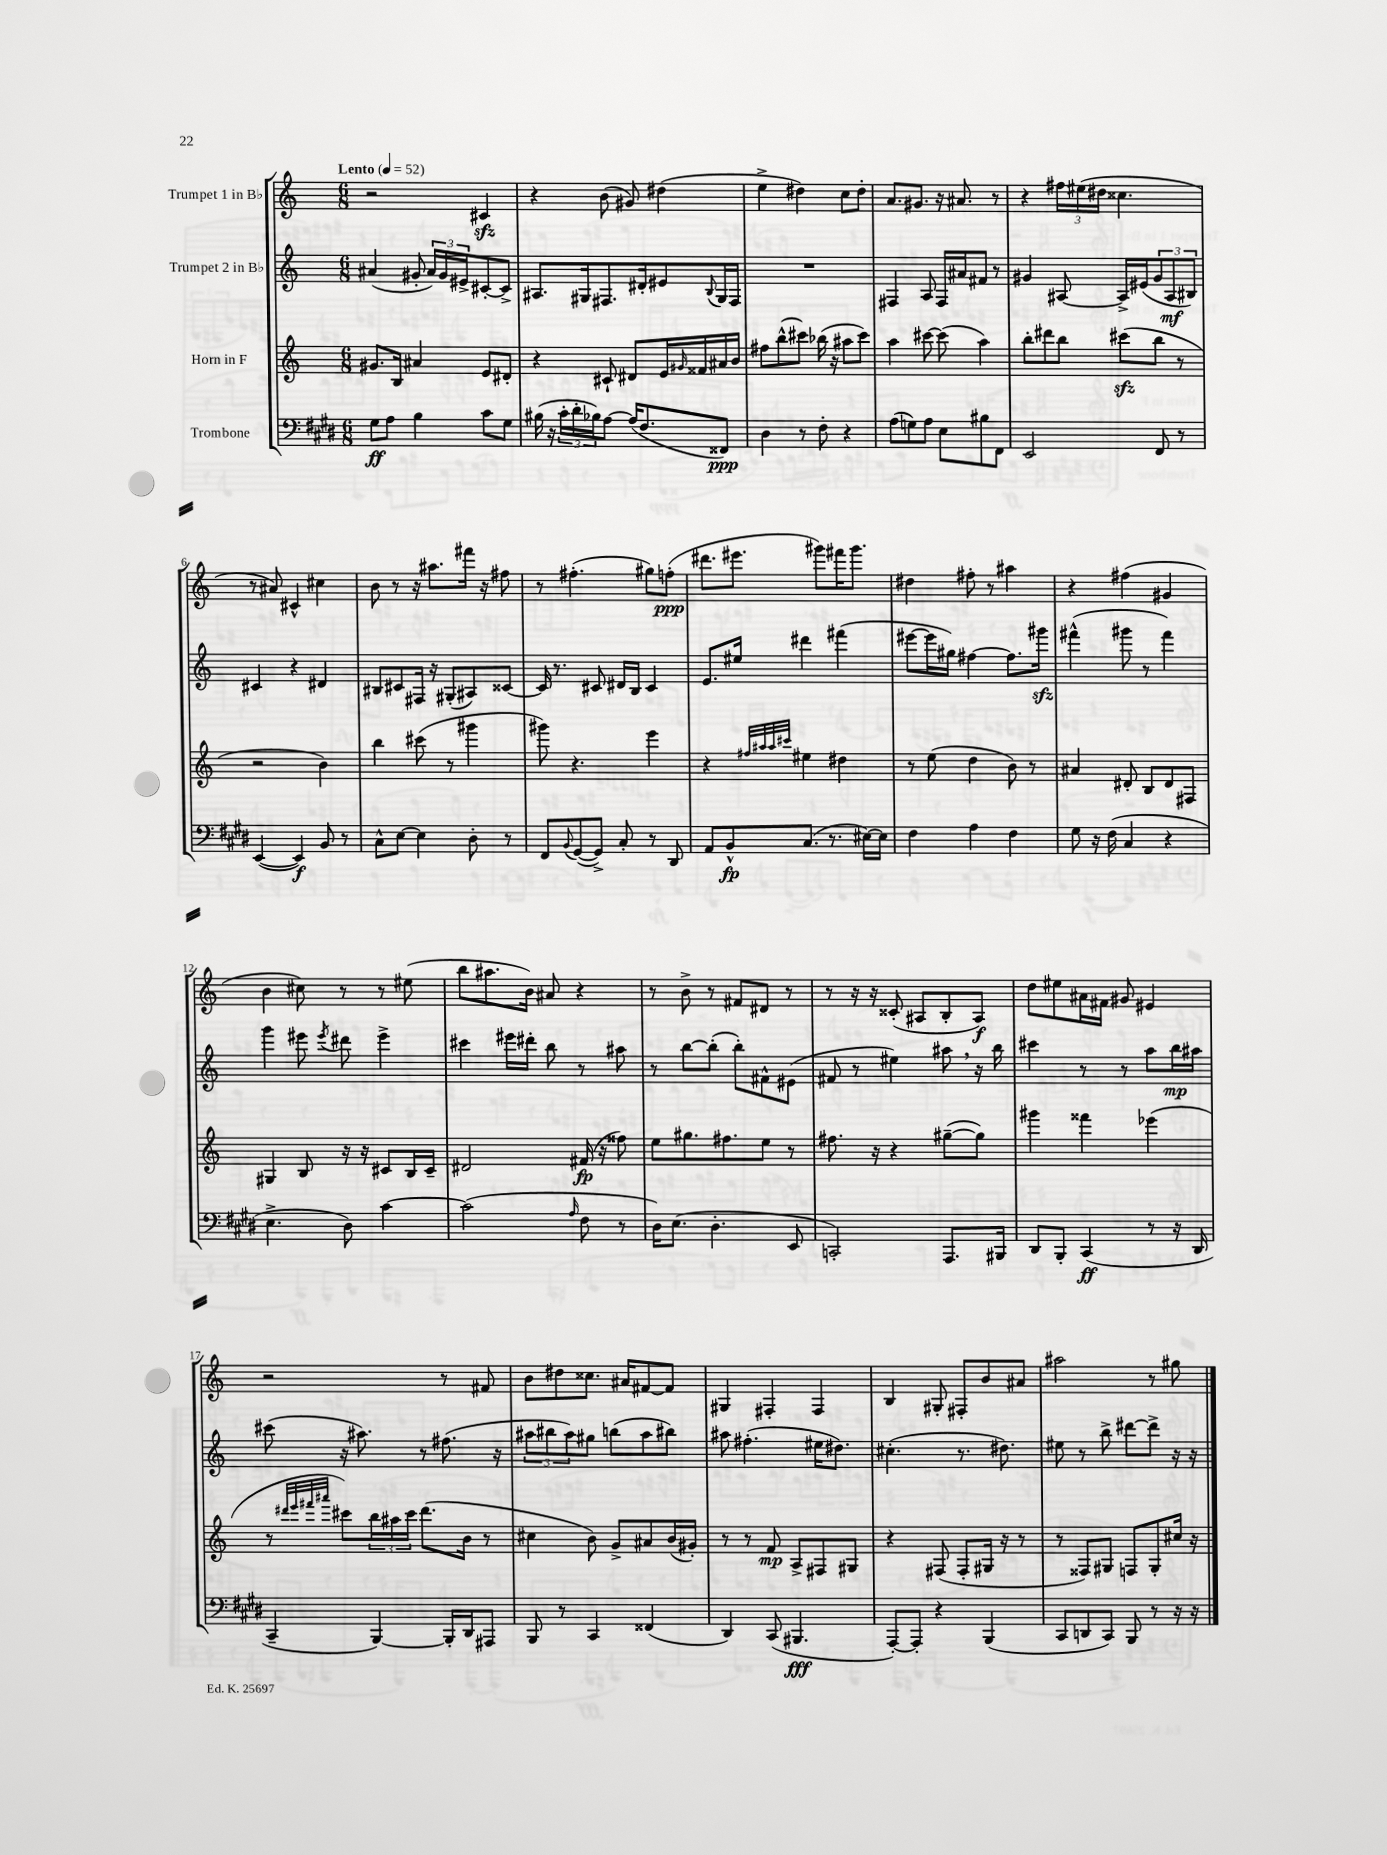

**kern	**dynam	**kern	**dynam	**kern	**dynam	**kern	**dynam
*part4	*part4	*part3	*part3	*part2	*part2	*part1	*part1
*staff4	*staff4	*staff3	*staff3	*staff2	*staff2	*staff1	*staff1
*I"Trombone	*	*I"Horn in F	*	*I"Trumpet 2 in B♭	*	*I"Trumpet 1 in B♭	*
*clefF4	*	*clefG2	*	*clefG2	*	*clefG2	*
*k[f#c#g#d#]	*	*k[]	*	*k[]	*	*k[]	*
*M6/8	*	*M6/8	*	*M6/8	*	*M6/8	*
*MM52	*	*MM52	*	*MM52	*	*MM52	*
=1	=1	=1	=1	=1	=1	=1	=1
!	!	!	!	!	!	!LO:TX:a:B:t=Lento	!
8G#\L	ff	8.g#X/L	.	(4a#X/	.	2r	.
8A\J	.	.	.	.	.	.	.
.	.	16B/Jk	.	.	.	.	.
4B\	.	4a#X/	.	8g#X'/	.	.	.
.	.	.	.	24a#/LL)	.	.	.
.	.	.	.	24g#/	.	.	.
.	.	.	.	24e#X^/J	.	.	.
8c#\L	.	8e/L	.	[8c#X'/	.	4c#Xzz/	.
8G#\J	.	8d#X'/J	.	8c#^/J]	.	.	.
=2	=2	=2	=2	=2	=2	=2	=2
(16B#X\	.	4r	.	8.A#X/L	.	4r	.
16r	.	.	.	.	.	.	.
24c#'\LL	.	.	.	.	.	.	.
24d#'\	.	.	.	.	.	.	.
.	.	.	.	16G#X/k	.	.	.
24B-X\J)	.	.	.	.	.	.	.
[8A\J	.	8c#X`/	.	8.F#X/	.	(8b\	.
(16A/KL]	.	8d#X/L	.	.	.	8g#X/)	.
8.F#/	.	.	.	16d#X'/k	.	.	.
.	.	16e/L	.	8e#X/	.	(4dd#X\	.
.	.	16qqg#X/	.	.	.	.	.
.	.	16f##X/	.	.	.	.	.
.	.	.	.	8qqB/	.	.	.
8FF##X/J)	ppp	16a#X/	.	16G#/L	.	.	.
.	.	16b/JJ	.	16F#/JJ	.	.	.
=3	=3	=3	=3	=3	=3	=3	=3
4D#\	.	8ff#X\L	.	2.r	.	4ee^\	.
.	.	(8bb^^\	.	.	.	.	.
8r	.	8ccc#X\J)	.	.	.	4dd#X\)	.
8F#'\	.	(16bb-X\	.	.	.	.	.
.	.	16r	.	.	.	.	.
4r	.	8aa#X\L	.	.	.	8cc\L	.
.	.	8ccc#\J)	.	.	.	8dd#'\J	.
=4	=4	=4	=4	=4	=4	=4	=4
(8A\L	.	4aa\	.	4F#X/	.	8.a/L	.
8Gn\)	.	.	.	.	.	.	.
.	.	.	.	.	.	8.g#X/J	.
8A\J	.	[8ccc#X\	.	8A/	.	.	.
8E\L	.	(8ccc#\]	.	16F#/LL	.	16r	.
.	.	.	.	16a#X/J	.	8.a#X/	.
8B#X\	.	4aa\)	.	8f#X/J	.	.	.
8FF#\J	.	.	.	8r	.	8r	.
=5	=5	=5	=5	=5	=5	=5	=5
2EE/	.	8bb'\L	.	4g#X/	.	4r	.
.	.	8ddd#X\	.	.	.	.	.
.	.	8bb\J	.	[8A#X/	.	24ff#X\LL	.
.	.	.	.	.	.	(24ee#X\	.
.	.	.	.	.	.	24dd#X\JJ	.
.	.	(8ccc#Xzz\L	.	16A#^/LL]	.	4.cc##X\	.
.	.	.	.	(16e#X/J	.	.	.
8FF#/	.	8bb\J	.	12g#/	.	.	.
.	.	.	.	12A#/	mf	.	.
8r	.	8r	.	.	.	.	.
.	.	.	.	12B#X/J)	.	.	.
!!LO:LB:g=z
=6	=6	=6	=6	=6	=6	=6	=6
([4EE/	.	2r	.	4c#X/	.	8r	.
.	.	.	.	.	.	8a#X/)	.
4EE/])	f	.	.	4r	.	4c#X^^/	.
8BB/	.	4b\)	.	4d#X/	.	4cc#X\	.
8r	.	.	.	.	.	.	.
=7	=7	=7	=7	=7	=7	=7	=7
8C#^^\L	.	4bb\	.	8B#X/L	.	8b\	.
[8E\J	.	.	.	8c#X/	.	8r	.
4E\]	.	(8ccc#X\	.	16F#X/Jk	.	16r	.
.	.	.	.	16r	.	8.aa#X\L	.
.	.	8r	.	(8G#X'/L	.	.	.
8D#'\	.	4ggg#X\	.	8A#X/)	.	16fff#X\Jk	.
.	.	.	.	.	.	16r	.
8r	.	.	.	[8c##X/J	.	8ff#X\	.
=8	=8	=8	=8	=8	=8	=8	=8
8FF#/L	.	8ggg#X\)	.	16c##/]	.	8r	.
.	.	.	.	8.r	.	.	.
8qqBB/	.	.	.	.	.	.	.
([8GG#/	.	4.r	.	.	.	(4.ff#X'\	.
8GG#^/J])	.	.	.	8c#X/	.	.	.
8C#'/	.	.	.	16d#X/LL	.	.	.
.	.	.	.	16B/JJ	.	.	.
8r	.	4eee\	.	4c#/	.	8gg#X\L)	.
8DD#/	.	.	.	.	.	(8ffn'\J	ppp
=9	=9	=9	=9	=9	=9	=9	=9
8AA/L	.	4r	.	8.e/L	.	8.ddd#X\L	.
8BB^^/	fp	.	.	.	.	.	.
.	.	.	.	16ee#X/Jk	.	8.eee#X\J	.
.	.	32qqff#X/LLL	.	.	.	.	.
.	.	32qqaa#X/	.	.	.	.	.
.	.	32qqaa#/	.	.	.	.	.
.	.	32qqccc#X/JJJ	.	.	.	.	.
(8.C#/J	.	4ee#X\	.	4ddd#X\	.	.	.
.	.	.	.	.	.	8ggg#X\L)	.
8.r	.	.	.	.	.	.	.
.	.	4dd#X\	.	(4fff#X\	.	16fff#X\K	.
.	.	.	.	.	.	8.ggg#\J	.
[16E#X\LL)	.	.	.	.	.	.	.
16E#\JJ]	.	.	.	.	.	.	.
=10	=10	=10	=10	=10	=10	=10	=10
4F#\	.	8r	.	[8eee#X\L	.	4dd#X\	.
.	.	(8ee\	.	16eee#\L]	.	.	.
.	.	.	.	16gg#X\JJ)	.	.	.
4A\	.	4dd\	.	[4ff#X\	.	8ff#X'\	.
.	.	.	.	.	.	8r	.
4F#\	.	8b\)	.	8.ff#\L]	.	4aa#X\	.
.	.	8r	.	.	.	.	.
.	.	.	.	16ggg#Xzz\Jk	.	.	.
=11	=11	=11	=11	=11	=11	=11	=11
8G#\	.	4a#X/	.	(4fff#X^^\	.	4r	.
16r	.	.	.	.	.	.	.
(16F#\	.	.	.	.	.	.	.
4C#/	.	8d#X'/	.	8ggg#X\	.	(4ff#X\	.
.	.	8B/L	.	8r	.	.	.
4r	.	8d#/	.	4fff#\)	.	4g#X/	.
.	.	8F#X/J	.	.	.	.	.
!!LO:LB:g=z
=12	=12	=12	=12	=12	=12	=12	=12
4.E^\	.	4G#X/	.	4ggg\	.	4b\	.
.	.	8B/	.	8eee#X\	.	8cc#X\)	.
.	.	.	.	8qeee#/	.	.	.
8D#\)	.	16r	.	8ddd#X\	.	8r	.
.	.	16r	.	.	.	.	.
[4c#\	.	8c#X/L	.	4eee#^\	.	8r	.
.	.	16B/L	.	.	.	(8ee#X\	.
.	.	16c#~/JJ	.	.	.	.	.
=13	=13	=13	=13	=13	=13	=13	=13
(2c#\]	.	2d#X/	.	4ccc#X\	.	8bb\L	.
.	.	.	.	.	.	8.aa#X\	.
.	.	.	.	16eee#X\LL	.	.	.
.	.	.	.	16ddd#X'\JJ	.	16b\Jk)	.
.	.	.	.	8bb\	.	8a#X/	.
16qqA/	.	.	.	.	.	.	.
8F#\	.	(16f#X/	fp	8r	.	4r	.
.	.	16r	.	.	.	.	.
8r	.	8ff##X\)	.	8aa#X\	.	.	.
=14	=14	=14	=14	=14	=14	=14	=14
16D#\KL)	.	8ee\L	.	8r	.	8r	.
(8.E\J	.	.	.	.	.	.	.
.	.	8.gg#X\	.	[8bb\L	.	8b^\	.
4.D#'\	.	.	.	(8bb'\J]	.	8r	.
.	.	8.ff#X\	.	.	.	.	.
.	.	.	.	8bb'\L)	.	8f#X/L	.
.	.	8ee\J	.	8f#X^^\	.	8d#X/J	.
8EE/	.	8r	.	(8e#X\J	.	8r	.
=15	=15	=15	=15	=15	=15	=15	=15
2CCn'/)	.	8.ff#X\	.	8f#X/	.	8r	.
.	.	.	.	8r	.	16r	.
.	.	16r	.	.	.	16r	.
.	.	4r	.	4ee#X\)	.	(8c##X'/	.
.	.	.	.	.	.	8A#X/L	.
8.AAA/L	.	([8gg#X~\L	.	8aa#X,\	.	8B'/	.
.	.	8gg#\J])	.	16r	.	8A#/J)	f
16BBB#X/Jk	.	.	.	16bb\	.	.	.
=16	=16	=16	=16	=16	=16	=16	=16
8DD#/L	.	4ggg#X\	.	4ccc#X\	.	8dd\L	.
8BBB'/J	.	.	.	.	.	8ee#X\	.
(4CC#/	ff	4fff##X\	.	8r	.	16a#X\L	.
.	.	.	.	.	.	16f#X\JJ	.
.	.	.	.	8r	.	8g#X/	.
8r	.	(4eee-X\	.	8aa\L	.	4e#X/	.
16r	.	.	.	16bb\L	mp	.	.
16DD#/	.	.	.	16aa#X\JJ	.	.	.
!!LO:LB:g=z
=17	=17	=17	=17	=17	=17	=17	=17
4CC#~/	.	8r	.	(8ccc#X\	.	2r	.
.	.	32qqddd#X/LLL	.	.	.	.	.
.	.	32qqeee/	.	.	.	.	.
.	.	32qqfff#X/	.	.	.	.	.
.	.	32qqaaa#X/JJJ	.	.	.	.	.
.	.	8ccc#X\L)	.	16r	.	.	.
.	.	.	.	8.aa#X\)	.	.	.
[4BBB/)	.	24bb\L	.	.	.	.	.
.	.	24aa#X\	.	.	.	.	.
.	.	24ccc#\JJ	.	.	.	.	.
.	.	(8.ddd#\L	.	8r	.	.	.
16BBB'/LL]	.	.	.	(8.ff#X\	.	8r	.
16DD#/J	.	16b\Jk	.	.	.	.	.
8AAA#X/J	.	8r	.	.	.	8f#X/	.
.	.	.	.	16r	.	.	.
=18	=18	=18	=18	=18	=18	=18	=18
8BBB/	.	4cc#X\	.	12aa#X\L	.	8b\L	.
.	.	.	.	12bb#X\	.	.	.
8r	.	.	.	.	.	8dd#X\	.
.	.	.	.	12aa#\)	.	.	.
4CC#/	.	8b\)	.	8gg#X\J	.	8.cc##X\J	.
.	.	8g^/L	.	(8bbn\L	.	.	.
.	.	.	.	.	.	16a#X/KL	.
(4FF##X/	.	8a#X/	.	8aa#\	.	[8f#X/	.
.	.	(16b/L	.	8bb#X\J)	.	8f#/J]	.
.	.	16g#X'/JJ)	.	.	.	.	.
=19	=19	=19	=19	=19	=19	=19	=19
4DD#/)	.	8r	.	8aa#X\	.	4G#X/	.
.	.	8r	.	(4.ff#X'\	.	.	.
(8CC#/	.	8f/	mp	.	.	4F#X'/	.
4.BBB#X/	fff	8A^/L	.	.	.	.	.
.	.	8F#X/	.	16ee#X\KL	.	4F#/	.
.	.	.	.	8.dd#X\J)	.	.	.
.	.	8G#X/J	.	.	.	.	.
=20	=20	=20	=20	=20	=20	=20	=20
[8AAA'/L)	.	4r	.	(4.cc#X'\	.	4B/	.
8AAA'/J]	.	.	.	.	.	.	.
4r	.	(8F#X/	.	.	.	8G#X'/	.
.	.	8F#'/L	.	8.r	.	8F#X'/L	.
(4BBB/	.	16G#X/Jk	.	.	.	8b/	.
.	.	16r	.	8.dd#X\)	.	.	.
.	.	8r	.	.	.	8a#X/J	.
=21	=21	=21	=21	=21	=21	=21	=21
8CC#/L	.	8r	.	8ee#X\	.	2aa#X\	.
8DDn/	.	8F##X/L)	.	8r	.	.	.
8CC#/J)	.	8G#X/J	.	8bb^\	.	.	.
8BBB/	.	8Fn/L	.	[8ddd#X\L	.	.	.
8r	.	8G#'/	.	8ddd#^\J]	.	8r	.
16r	.	16cc#X/Jk	.	16r	.	8gg#X\	.
16r	.	16r	.	16r	.	.	.
==	==	==	==	==	==	==	==
*-	*-	*-	*-	*-	*-	*-	*-
